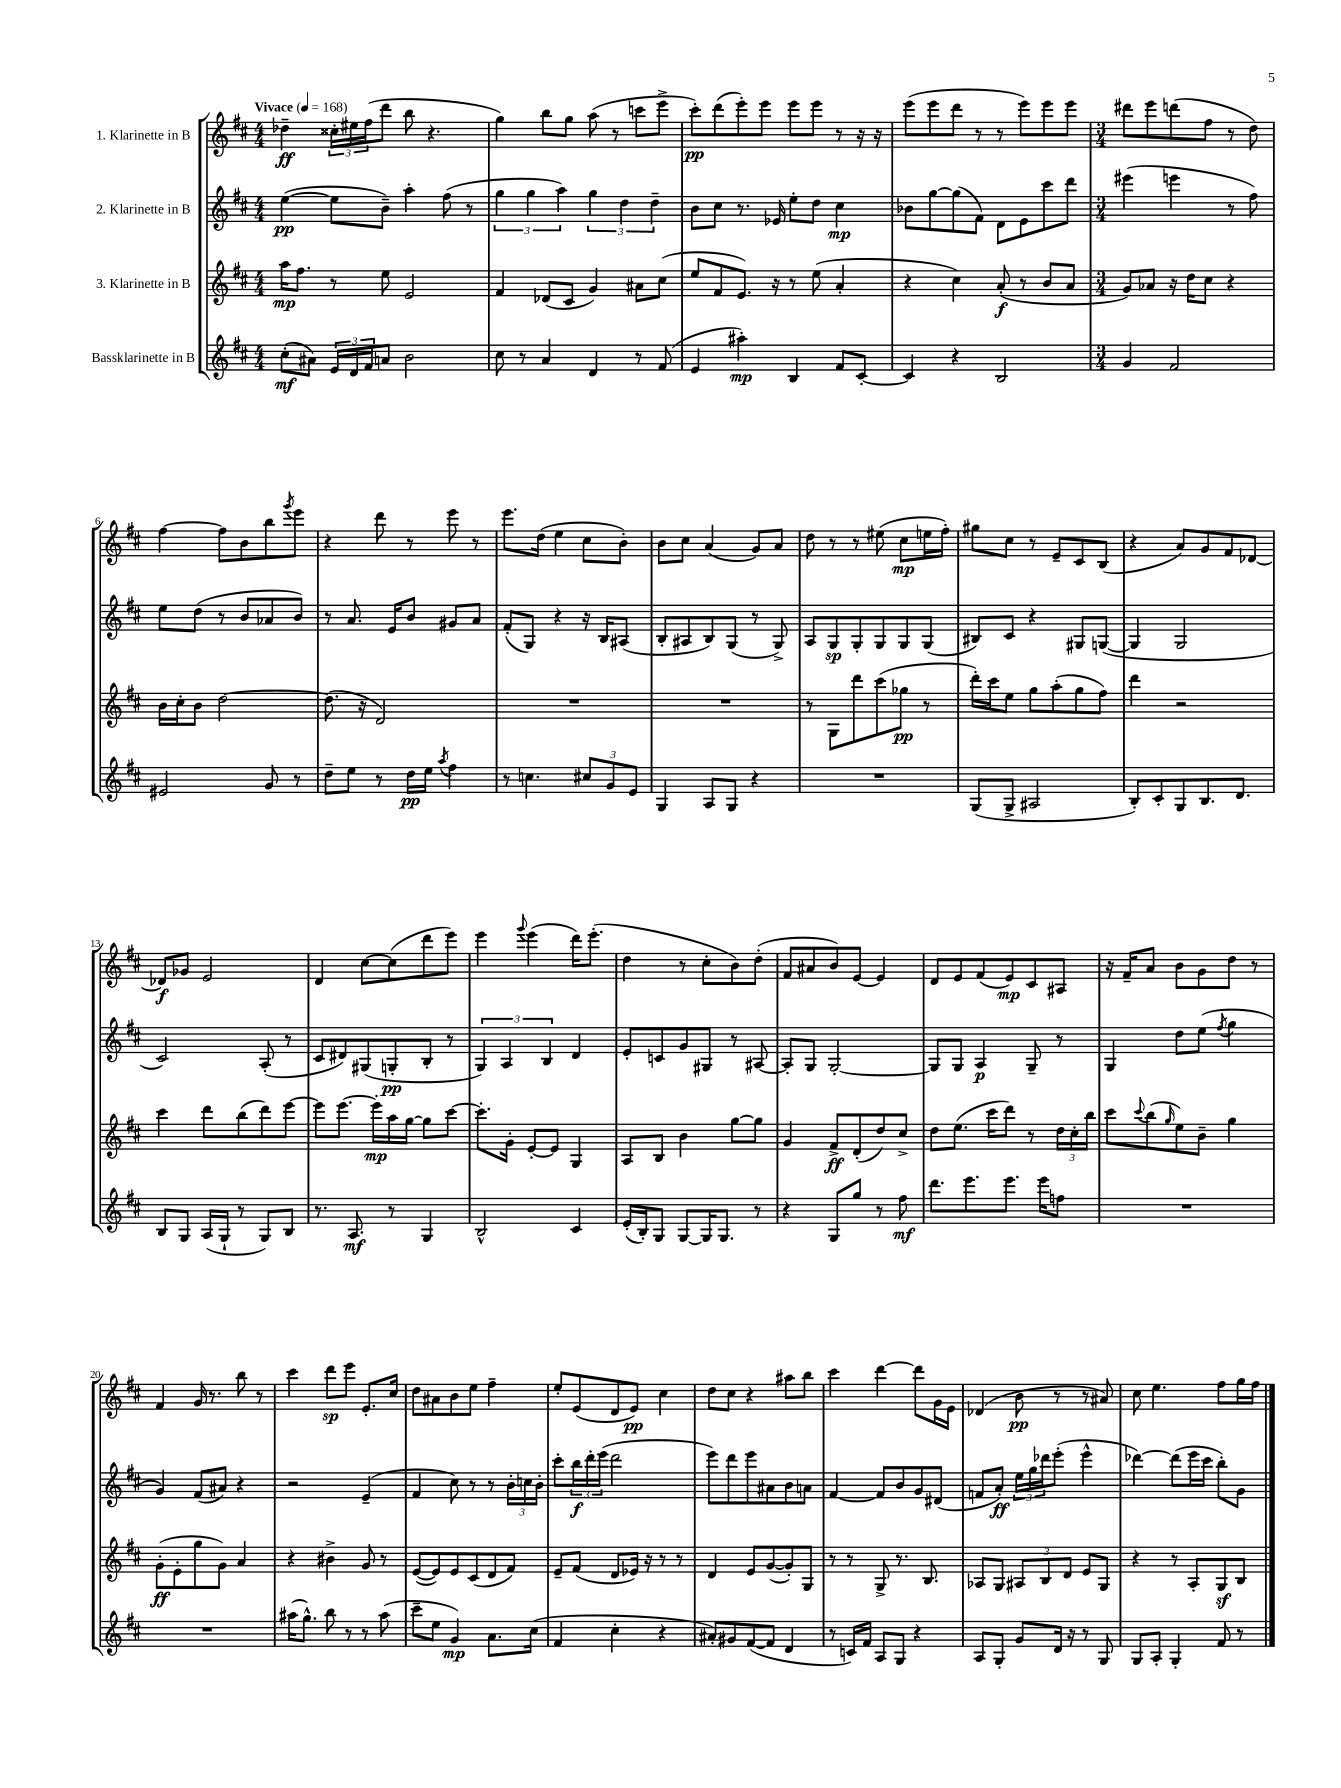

**kern	**dynam	**kern	**dynam	**kern	**dynam	**kern	**dynam
*part4	*part4	*part3	*part3	*part2	*part2	*part1	*part1
*staff4	*staff4	*staff3	*staff3	*staff2	*staff2	*staff1	*staff1
*I"Bassklarinette in B	*	*I"3. Klarinette in B	*	*I"2. Klarinette in B	*	*I"1. Klarinette in B	*
*clefG2	*	*clefG2	*	*clefG2	*	*clefG2	*
*k[f#c#]	*	*k[f#c#]	*	*k[f#c#]	*	*k[f#c#]	*
*M4/4	*	*M4/4	*	*M4/4	*	*M4/4	*
*MM168	*	*MM168	*	*MM168	*	*MM168	*
=1	=1	=1	=1	=1	=1	=1	=1
!	!	!	!	!	!	!LO:TX:a:B:t=Vivace	!
(8cc#'\L	mf	16aa\KL	mp	([4ee\	pp	4dd-X~\	ff
.	.	8.ff#\J	.	.	.	.	.
8a#X\J)	.	.	.	.	.	.	.
24e/LL	.	8r	.	8ee\L]	.	24cc##X'\LL	.
24d/	.	.	.	.	.	24ee#X\	.
24f#/J	.	.	.	.	.	(24ff#\J	.
8an/J	.	8ee\	.	8b~\J)	.	8ddd\J	.
2b\	.	2e/	.	4aa'\	.	8bb\	.
.	.	.	.	.	.	4.r	.
.	.	.	.	(8ff#\	.	.	.
.	.	.	.	8r	.	.	.
=2	=2	=2	=2	=2	=2	=2	=2
8cc#\	.	4f#/	.	6gg\	.	4gg\)	.
8r	.	.	.	.	.	.	.
.	.	.	.	6gg\	.	.	.
4a/	.	(8d-X/L	.	.	.	8bb\L	.
.	.	.	.	6aa\)	.	.	.
.	.	8c#/J	.	.	.	8gg\J	.
4d/	.	4g/)	.	6gg\	.	(8aa\	.
.	.	.	.	.	.	8r	.
.	.	.	.	6dd\	.	.	.
8r	.	8a#X\L	.	.	.	8cccn\L	.
.	.	.	.	6dd~\	.	.	.
(8f#/	.	(8cc#\J	.	.	.	8eee^\J	.
=3	=3	=3	=3	=3	=3	=3	=3
4e/	.	8ee/L	.	8b\L	.	8ccc#'\L)	pp
.	.	8f#/	.	8cc#\J	.	(8ddd\	.
4aa#X'\)	mp	8.e/J)	.	8.r	.	8eee'\)	.
.	.	.	.	.	.	8eee\J	.
.	.	16r	.	16e-X/	.	.	.
4B/	.	8r	.	8ee'\L	.	8eee\L	.
.	.	(8ee\	.	8dd\J	.	8eee\J	.
8f#/L	.	4a'/	.	4cc#\	mp	8r	.
[8c#'/J	.	.	.	.	.	16r	.
.	.	.	.	.	.	16r	.
=4	=4	=4	=4	=4	=4	=4	=4
4c#/]	.	4r	.	8b-X\L	.	(8eee\L	.
.	.	.	.	[8gg\	.	8eee\	.
4r	.	4cc#\)	.	(8gg\]	.	8ddd\J	.
.	.	.	.	8f#\J)	.	8r	.
2B/	.	(8a'/	f	8d\L	.	8r	.
.	.	8r	.	8e\	.	8eee\L)	.
.	.	8b/L	.	8ccc#\	.	8eee\	.
.	.	8a/J	.	8ddd\J	.	8eee\J	.
=5	=5	=5	=5	=5	=5	=5	=5
*M3/4	*	*M3/4	*	*M3/4	*	*M3/4	*
4g/	.	8g/L)	.	(4eee#X\	.	8ddd#X\L	.
.	.	8a-X/J	.	.	.	8eee\	.
2f#/	.	16r	.	4eeen\	.	(8dddn\	.
.	.	16dd\KL	.	.	.	.	.
.	.	8cc#\J	.	.	.	8ff#\J	.
.	.	4r	.	8r	.	8r	.
.	.	.	.	8ff#\)	.	8dd\)	.
!!LO:LB:g=z
=6	=6	=6	=6	=6	=6	=6	=6
2e#X/	.	16b\LL	.	8ee\L	.	[4ff#\	.
.	.	16cc#'\J	.	.	.	.	.
.	.	8b\J	.	(8dd\J	.	.	.
.	.	[2dd\	.	8r	.	8ff#\L]	.
.	.	.	.	8b/L	.	8b\	.
8g/	.	.	.	8a-X/	.	8bb\	.
.	.	.	.	.	.	8qggg/	.
8r	.	.	.	8b/J)	.	8eee\J	.
=7	=7	=7	=7	=7	=7	=7	=7
8dd~\L	.	(8.dd\]	.	8r	.	4r	.
8ee\J	.	.	.	8.a/	.	.	.
.	.	16r	.	.	.	.	.
8r	.	2d/)	.	.	.	8ddd\	.
.	.	.	.	16e/KL	.	.	.
16dd\LL	pp	.	.	8b/J	.	8r	.
16ee\JJ	.	.	.	.	.	.	.
8qaa/	.	.	.	.	.	.	.
4ff#\	.	.	.	8g#X/L	.	8eee\	.
.	.	.	.	8a/J	.	8r	.
=8	=8	=8	=8	=8	=8	=8	=8
8r	.	2.r	.	(8f#'/L	.	8.eee\L	.
4.ccn\	.	.	.	8G/J)	.	.	.
.	.	.	.	.	.	(16dd\Jk	.
.	.	.	.	4r	.	4ee\	.
12cc#X/L	.	.	.	16r	.	8cc#\L	.
.	.	.	.	16B/KL	.	.	.
12g/	.	.	.	.	.	.	.
.	.	.	.	(8A#X/J	.	8b'\J)	.
12e/J	.	.	.	.	.	.	.
=9	=9	=9	=9	=9	=9	=9	=9
4G/	.	2.r	.	8B'/L	.	8b\L	.
.	.	.	.	8A#X/	.	8cc#\J	.
8A/L	.	.	.	8B/)	.	(4a/	.
8G/J	.	.	.	(8G/J	.	.	.
4r	.	.	.	8r	.	8g/L)	.
.	.	.	.	8G^/)	.	8a/J	.
=10	=10	=10	=10	=10	=10	=10	=10
2.r	.	8r	.	8A/L	.	8dd\	.
.	.	8G\L	.	8G/	sp	8r	.
.	.	8ddd\	.	8G'/	.	8r	.
.	.	(8ccc#\	.	8G/	.	(8ee#X\	.
.	.	8gg-X\J	pp	8G/	.	8cc#\L	mp
.	.	8r	.	(8G/J	.	16een\L	.
.	.	.	.	.	.	16ff#'\JJ)	.
=11	=11	=11	=11	=11	=11	=11	=11
(8G/L	.	16ddd'\LL)	.	8B#X/L)	.	8gg#X\L	.
.	.	16ccc#\J	.	.	.	.	.
8G^/J	.	8ee\J	.	8c#/J	.	8cc#\J	.
2A#X/	.	8gg\L	.	4r	.	8r	.
.	.	(8aa'\	.	.	.	8e~/L	.
.	.	8gg\	.	8G#X/L	.	8c#/	.
.	.	8ff#\J)	.	([8Gn/J	.	(8B/J	.
=12	=12	=12	=12	=12	=12	=12	=12
8B'/L)	.	4ddd\	.	4G/]	.	4r	.
8c#'/	.	.	.	.	.	.	.
8G/	.	2r	.	2G/	.	8a/L)	.
8.B/	.	.	.	.	.	8g/	.
.	.	.	.	.	.	8f#/	.
8.d/J	.	.	.	.	.	.	.
.	.	.	.	.	.	[8d-X/J	.
!!LO:LB:g=z
=13	=13	=13	=13	=13	=13	=13	=13
8B/L	.	4ccc#\	.	2c#/)	.	8d-X/L]	f
8G/J	.	.	.	.	.	8g-X/J	.
(16A/LL	.	8ddd\L	.	.	.	2e/	.
16G`/JJ	.	.	.	.	.	.	.
8r	.	(8bb\	.	.	.	.	.
8G/L)	.	8ddd\)	.	(8A'/	.	.	.
8B/J	.	[8eee\J	.	8r	.	.	.
=14	=14	=14	=14	=14	=14	=14	=14
8.r	.	8eee\L]	.	8c#/L	.	4d/	.
.	.	[8.eee\J	.	8d#X/)	.	.	.
8.A/	mf	.	.	.	.	.	.
.	.	.	.	(8G#X/	.	[8cc#\L	.
.	.	16eee'\LL]	mp	.	.	.	.
8r	.	16aa\	.	8Gn'/	pp	(8cc#\]	.
.	.	[16gg\JJ	.	.	.	.	.
4G/	.	8gg\L]	.	8B'/J	.	8ddd\	.
.	.	[8ccc#\J	.	8r	.	8eee\J)	.
=15	=15	=15	=15	=15	=15	=15	=15
2B^^/	.	8.ccc#'\L]	.	6G/)	.	4eee\	.
.	.	.	.	6A/	.	.	.
.	.	16g'\Jk	.	.	.	.	.
.	.	.	.	.	.	8qqggg/	.
.	.	[8e'/L	.	.	.	(4eee\	.
.	.	.	.	6B/	.	.	.
.	.	8e/J]	.	.	.	.	.
4c#/	.	4G/	.	4d/	.	16ddd\KL)	.
.	.	.	.	.	.	(8.eee'\J	.
=16	=16	=16	=16	=16	=16	=16	=16
(16e'/LL	.	8A/L	.	8e'/L	.	4dd\	.
16B'/J)	.	.	.	.	.	.	.
8G/J	.	8B/J	.	8cn/	.	.	.
[8G/L	.	4b\	.	8g/	.	8r	.
16G/K]	.	.	.	8G#X/J	.	8cc#'\L	.
8.G/J	.	.	.	.	.	.	.
.	.	[8gg\L	.	8r	.	8b\)	.
8r	.	8gg\J]	.	[8A#X/	.	(8dd'\J	.
=17	=17	=17	=17	=17	=17	=17	=17
4r	.	4g/	.	8A#'/L]	.	8f#/L	.
.	.	.	.	8G/J	.	8a#X/	.
8G/L	.	8f#^/L	ff	[2G'/	.	8b/)	.
8gg/J	.	(8d'/	.	.	.	[8e/J	.
8r	.	8dd/)	.	.	.	4e/]	.
8ff#\	mf	8cc#^/J	.	.	.	.	.
=18	=18	=18	=18	=18	=18	=18	=18
8.ddd\L	.	8dd\L	.	8G/L]	.	8d/L	.
.	.	(8.ee\J	.	8G/J	.	8e/	.
8.eee\	.	.	.	.	.	.	.
.	.	.	.	4A/	p	(8f#/	.
.	.	16ccc#\KL	.	.	.	.	.
8.eee\J	.	8ddd\J)	.	.	.	8e/)	mp
.	.	8r	.	8G~/	.	8c#/	.
16eee\KL	.	.	.	.	.	.	.
8ffn\J	.	24dd\LL	.	8r	.	8A#X/J	.
.	.	24cc#'\	.	.	.	.	.
.	.	24bb\JJ	.	.	.	.	.
=19	=19	=19	=19	=19	=19	=19	=19
2.r	.	8ccc#\L	.	4G/	.	16r	.
.	.	.	.	.	.	16f#~/KL	.
.	.	8qqccc#/	.	.	.	.	.
.	.	(8bb\	.	.	.	8a/J	.
.	.	16qqgg/	.	.	.	.	.
.	.	8ee\)	.	8dd\L	.	8b\L	.
.	.	8b~\J	.	(8ee\J	.	8g\	.
.	.	.	.	8qff#/	.	.	.
.	.	4gg\	.	4gg\	.	8dd\J	.
.	.	.	.	.	.	8r	.
!!LO:LB:g=z
=20	=20	=20	=20	=20	=20	=20	=20
2.r	.	(8g'\L	ff	4g/)	.	4f#/	.
.	.	8e'\	.	.	.	.	.
.	.	8gg\	.	(8f#/L	.	16g/	.
.	.	.	.	.	.	8.r	.
.	.	8g\J)	.	8a#X/J)	.	.	.
.	.	4a/	.	4r	.	8bb\	.
.	.	.	.	.	.	8r	.
=21	=21	=21	=21	=21	=21	=21	=21
(16aa#X\KL	.	4r	.	2r	.	4ccc#\	.
8.gg^^\J)	.	.	.	.	.	.	.
8bb\	.	4b#X^\	.	.	.	8ddd\L	sp
8r	.	.	.	.	.	8eee\J	.
8r	.	8g/	.	(4e~/	.	8.e'/L	.
(8aa#\	.	8r	.	.	.	.	.
.	.	.	.	.	.	16cc#/Jk	.
=22	=22	=22	=22	=22	=22	=22	=22
8ccc#~\L	.	([8e/L	.	4f#/	.	8dd\L	.
8ee\J	.	8e/])	.	.	.	8a#X\	.
4g/)	mp	8e/	.	8cc#\)	.	8b\	.
.	.	(8c#/	.	8r	.	8ee\J	.
8.a\L	.	8d/	.	8r	.	4ff#~\	.
.	.	8f#/J)	.	24b'\LL	.	.	.
.	.	.	.	24ccn\	.	.	.
(16cc#\Jk	.	.	.	.	.	.	.
.	.	.	.	24b'\JJ	.	.	.
=23	=23	=23	=23	=23	=23	=23	=23
4f#/	.	8e~/L	.	8ccc#'\L	.	8ee'/L	.
.	.	(8f#/J	.	24bb\L	f	(8e/	.
.	.	.	.	24ddd'\	.	.	.
.	.	.	.	(24eee\JJ	.	.	.
4cc#'\	.	8d/L	.	2ddd\	.	8d/	.
.	.	16e-X/Jk)	.	.	.	8e/J)	pp
.	.	16r	.	.	.	.	.
4r	.	8r	.	.	.	4cc#\	.
.	.	8r	.	.	.	.	.
=24	=24	=24	=24	=24	=24	=24	=24
8a#X'/L)	.	4d/	.	8eee\L)	.	8dd\L	.
8g#X/	.	.	.	8ddd\	.	8cc#\J	.
([8f#/	.	8e/L	.	8eee\	.	4r	.
8f#/J]	.	([8g/	.	8a#X\	.	.	.
4d/	.	8g'/])	.	8b\	.	8aa#X\L	.
.	.	8G/J	.	8an\J	.	8bb\J	.
=25	=25	=25	=25	=25	=25	=25	=25
8r	.	8r	.	[4f#/	.	4ccc#\	.
16cn/LL)	.	8r	.	.	.	.	.
16f#/JJ	.	.	.	.	.	.	.
8A/L	.	8G^/	.	8f#/L]	.	[4ddd\	.
8G/J	.	8.r	.	8b/	.	.	.
4r	.	.	.	8g/	.	8ddd\L]	.
.	.	8.B/	.	.	.	.	.
.	.	.	.	(8d#X/J	.	16g\L	.
.	.	.	.	.	.	16e\JJ	.
=26	=26	=26	=26	=26	=26	=26	=26
8A/L	.	8A-X/L	.	8fn/L	.	(4d-X/	.
8G'/J	.	8G/J	.	8a'/J)	ff	.	.
8g/L	.	12A#X/L	.	24ee\LL	.	8b\	pp
.	.	.	.	24gg\	.	.	.
.	.	12B/	.	24ddd-X\J	.	.	.
16d/Jk	.	.	.	(8eee'\J	.	8r	.
.	.	12d/J	.	.	.	.	.
16r	.	.	.	.	.	.	.
8r	.	8e/L	.	4eee^^\	.	8r	.
8G/	.	8G/J	.	.	.	8a#X/)	.
=27	=27	=27	=27	=27	=27	=27	=27
8G/L	.	4r	.	[4ddd-X\)	.	8cc#\	.
8A'/J	.	.	.	.	.	4.ee\	.
4G'/	.	8r	.	(8ddd-\L]	.	.	.
.	.	8A'/L	.	16eee\L	.	.	.
.	.	.	.	16ccc#\JJ	.	.	.
8f#/	.	8Gz/	.	8bb'\L)	.	8ff#\L	.
8r	.	8B/J	.	8g\J	.	16gg\L	.
.	.	.	.	.	.	16ff#\JJ	.
==	==	==	==	==	==	==	==
*-	*-	*-	*-	*-	*-	*-	*-
